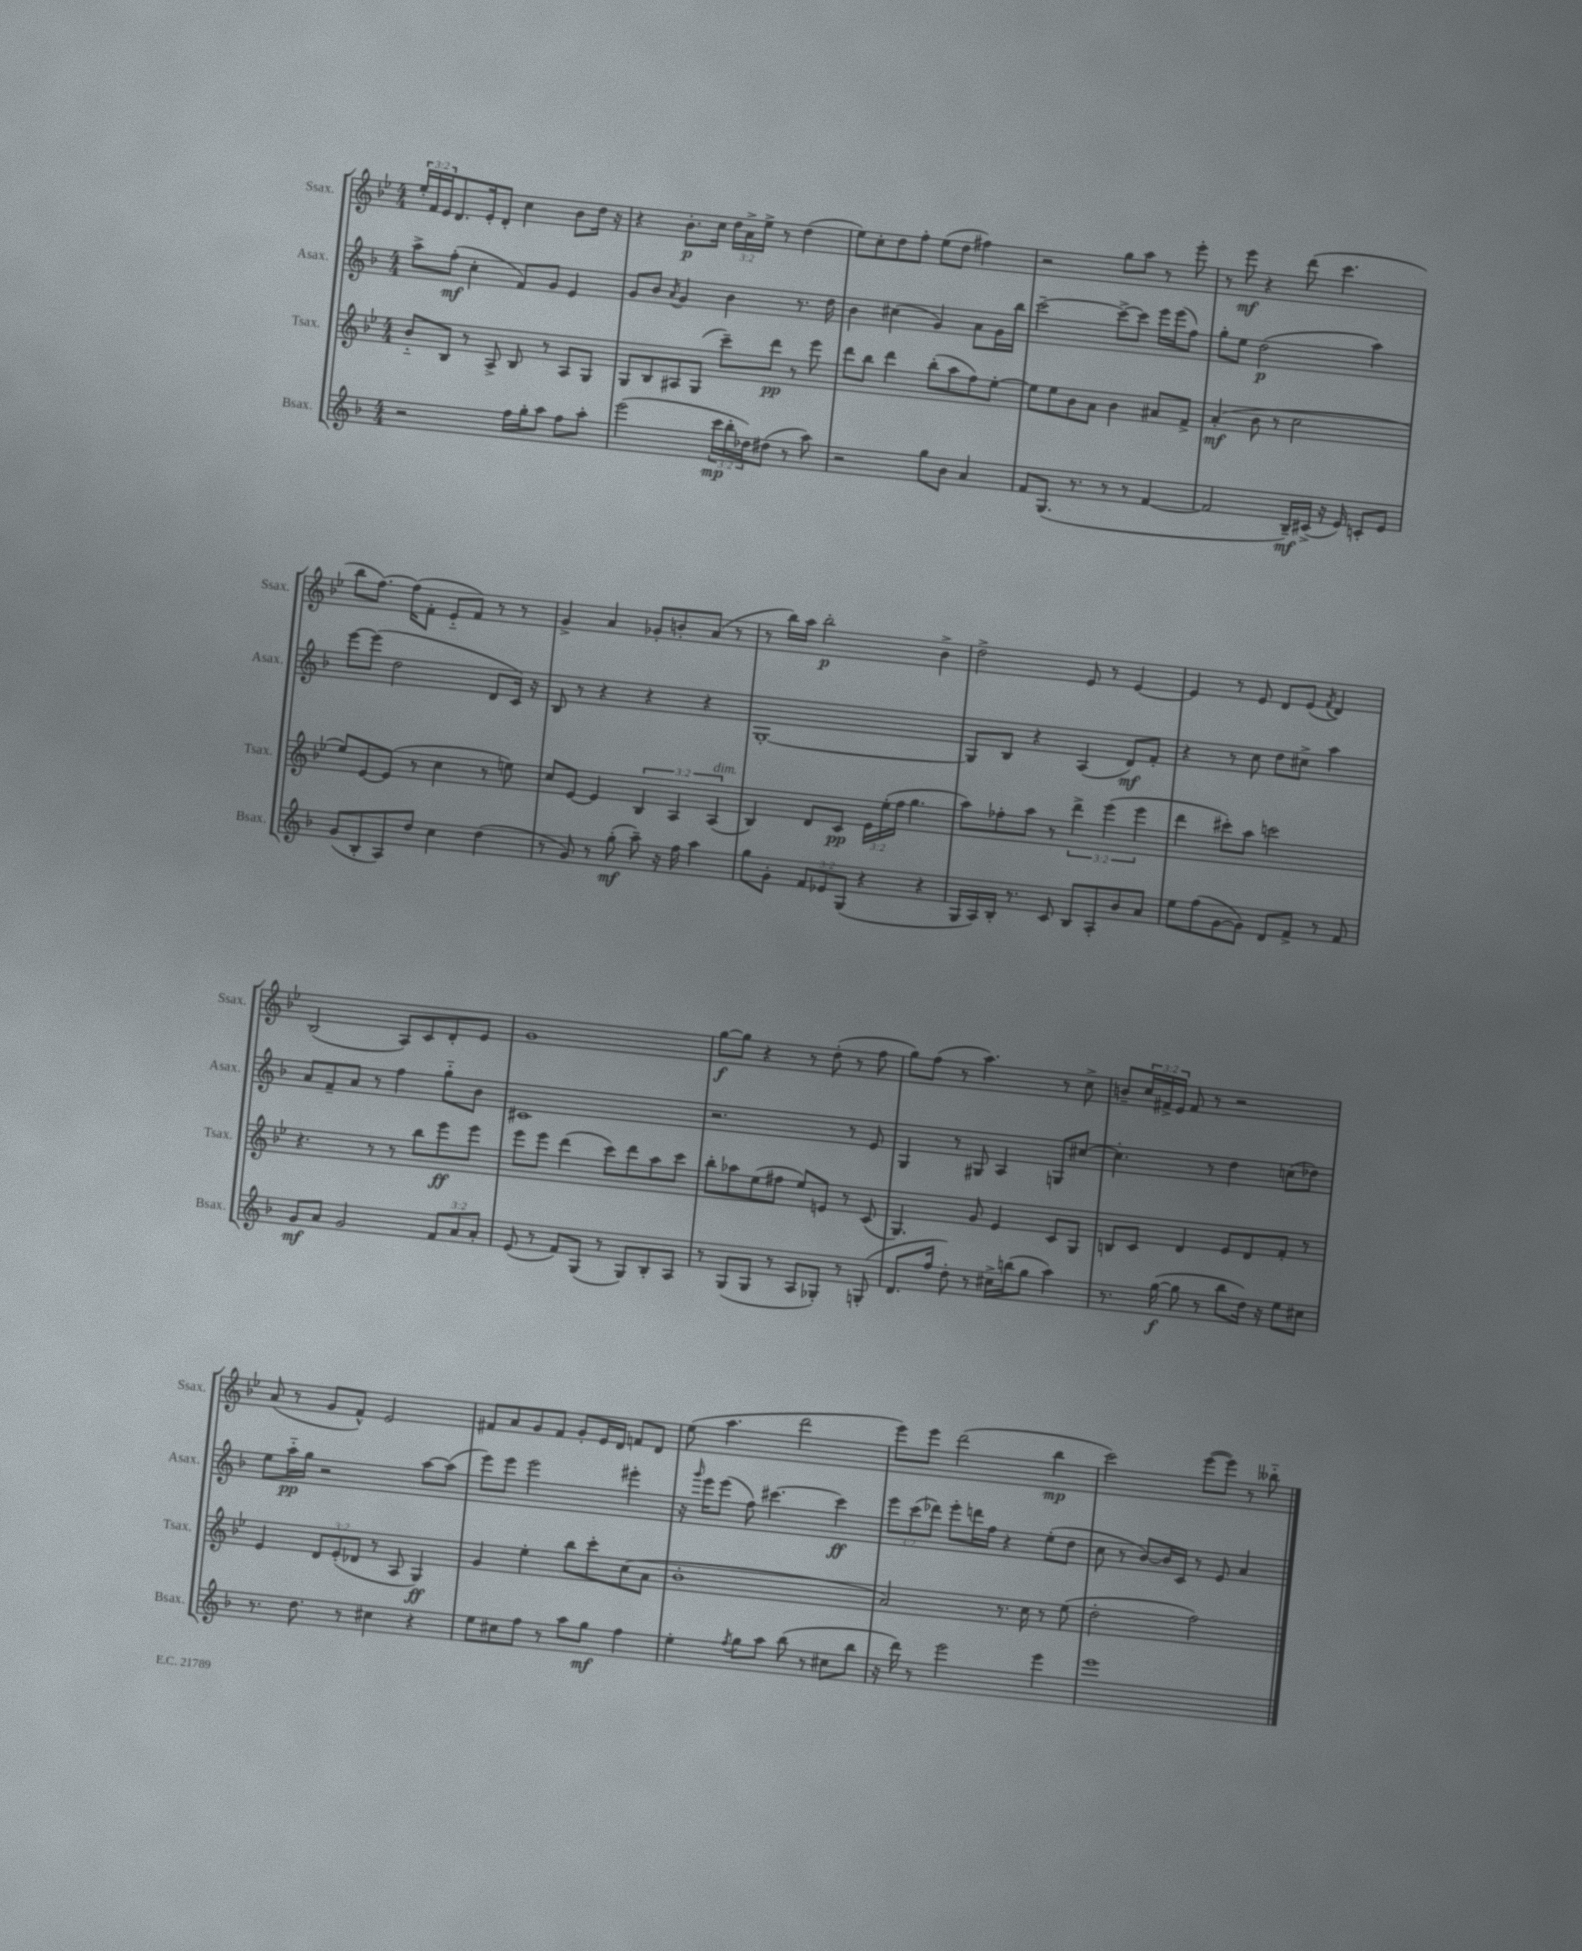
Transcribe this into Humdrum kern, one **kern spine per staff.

**kern	**kern	**kern	**kern
*staff4	*staff3	*staff2	*staff1
*clefG2	*clefG2	*clefG2	*clefG2
*k[b-]	*k[b-e-]	*k[b-]	*k[b-e-]
*M4/4	*M4/4	*M4/4	*M4/4
2r	8b-'~	8aa^	24ee-'
.	.	.	24f
.	.	.	24e-
.	8B-	(8ff'	8.d
.	8r	4cc'	.
.	.	.	16e-'
.	8A^	.	8d'
16ff	8B-	8f)	4cc
16gg'	.	.	.
8aa	8r	8g	.
8ff	8A	4e	8b-
8aa'	8G	.	16dd
.	.	.	16r
=	=	=	=
(2eee	8G	8g	4r
.	8B-	8b-	.
.	.	8qa	.
.	8A#	4g	8.b-'
.	(8G	.	.
.	.	.	16cc
24ccc	8ccc~)	4b-	24dd
24bb-'	.	.	24a^
24dd-)	.	.	24ee-^
(8dd#	8ddd	.	8r
8r	8r	8.r	(4dd
8aa)	8eee-	.	.
.	.	16dd	.
=	=	=	=
2r	8ddd	4b-	8ee-)
.	8bb-	.	8cc'
.	4ddd	(4cc#	8dd
.	.	.	8ff'
8gg	(8bb-'	4g)	(8ee-
8b-	8aa	.	8dd
4a	8ff)	8a	4ff#)
.	[8ee-'	16g	.
.	.	16bb-	.
=	=	=	=
8f	8ee-]	[2ccc~	2r
(8.G	8ee-	.	.
.	8b-	.	.
8.r	.	.	.
.	8a	.	.
8r	4b-	8ccc^_	8gg
8r	.	8ccc]	8aa
[4f	8a#	16eee	8r
.	.	(16eee	.
.	8f^	8ff)	8eee-'
=	=	=	=
2f]	(4a'	8gg'	8r
.	.	8ee	8eee-
.	8b-	(2dd	4r
.	8r	.	.
16B-~)	2cc	.	(8ddd
(16c#^	.	.	.
16r	.	.	4.ccc
16e)	.	.	.
8c'	.	4aa)	.
8e	.	.	.
=	=	=	=
(8g	8ee-)	[8eee	8bb-
8B-'	[8e-	(8eee]	[8.ff)
8A)	(8e-]	2dd	.
.	.	.	(16ff]
8dd	8r	.	8f'
4cc	4cc	.	8e-'~
.	.	.	8f)
(4dd	8r	8d	8r
.	8ee)	16c)	8r
.	.	16r	.
=	=	=	=
8r	8cc	8B-	4g^
8g)	[8e-	8r	.
8r	4e-]	4r	4a
(8gg'	.	.	.
8aa~)	6B-	4r	8g-'
16r	.	.	8b'
.	6A	.	.
16ff	.	.	.
4aa	.	4r	(8a
.	(6A	.	.
.	.	.	8r
=	=	=	=
8gg	4B-)	[1G'	8r
8g'	.	.	16bb-)
.	.	.	16aa
12f	8d	.	2bb-'
12e-	.	.	.
.	8c	.	.
(12G	.	.	.
4r	24e-	.	.
.	(24ee-'	.	.
.	24ff	.	.
.	4.gg	.	.
4r	.	.	4b-^
=	=	=	=
16G	8aa)	8G]	2dd^
16A)	.	.	.
16B-'	8ff-'	8B-	.
8.r	.	.	.
.	8aa	4r	.
8c	8r	.	.
8B-	6ddd^	(4A	8e-
8A'	.	.	8r
.	(6eee-	.	.
8b-	.	8d)	[4e-
.	6eee-	.	.
8a	.	8f'	.
=	=	=	=
8ee	4ddd	4r	4e-]
(8ff	.	.	.
[8g	8ccc#')	8r	8r
8g])	8aa	8cc	8e-
8d	2ccc	8dd	8d
8f^	.	8cc#^	(8e-
.	.	.	8qf
8r	.	4aa	4d)
8f	.	.	.
=	=	=	=
8g	4.r	8a	(2B-
8a	.	8f~	.
2g	.	8a	.
.	8r	8r	.
.	8r	4ff	8A)
.	8bb-	.	8c
12f	8eee-	8gg'~	8d'
12a	.	.	.
.	8eee-	8b-	8e-
12a'	.	.	.
=	=	=	=
(8e	8eee-	1c#	1g
8r	8eee-	.	.
8f)	(4ddd	.	.
(8G	.	.	.
8r	8ccc)	.	.
8G)	8ddd	.	.
8B-'	8aa	.	.
8A	8ccc	.	.
=	=	=	=
8r	8bb-'	2.r	[8gg
(8G	8aa-	.	8gg]
8G	(8ee-	.	4r
8r	8ff#	.	.
8A	8ee-)	.	8r
8G-')	8e	.	(8dd'
8r	8r	8r	8r
(8G'	(8c	8e	8ff
=	=	=	=
8.d	4.G)	4G	8gg)
.	.	.	(8ff
16ff	.	.	.
8dd')	.	8r	8r
8r	8g	8G#	4.aa)
16cc#^	4e-	4A	.
(16bb	.	.	.
8gg	.	.	.
4aa)	8c	8G	8r
.	8G	[8cc#	8cc^
=	=	=	=
8.r	8B	4.cc#']	8b~
.	8c	.	24cc
.	.	.	24f#^
([16gg	.	.	.
.	.	.	24e-
8gg]	4d	.	8f#
8r	.	8r	8r
8bb-	8e-	4dd	2r
16dd)	8d	.	.
16r	.	.	.
8ee	8f'	(8cc	.
8cc#	8r	8dd-)	.
=	=	=	=
8.r	4e-	8ee	(8a
.	.	16aa'~	8r
8.dd	.	16gg	.
.	12d	2r	8g
.	(12e-'	.	.
8r	.	.	8f^^)
.	12d-	.	.
4cc#	8r	.	2e-
.	8A	.	.
4r	4G)	[8aa	.
.	.	(8aa]	.
=	=	=	=
8ee	4g	8eee)	8f#
8cc#	.	8eee	8a
8ff	4ee-'	2eee	8g
8r	.	.	8f#
8aa	8bb-	.	8g'
8gg	8ccc'	.	16e-
.	.	.	16d
4ff	(8cc	4eee#'	8f
.	8a	.	8d
=	=	=	=
4ee'	1b-'	16r	(8ee-
.	.	16qqggg	.
.	.	16eee	.
.	.	(8eee	4.aa
8qff	.	.	.
8gg	.	8ff)	.
8aa	.	[4.ccc#	.
(8bb-	.	.	2ddd
8r	.	.	.
8cc#	.	4ccc#]	.
8bb-	.	.	.
=	=	=	=
16r	2a)	12eee	8eee-)
16ddd)	.	.	.
.	.	(12ccc	.
8r	.	.	8eee-
.	.	12ddd-)	.
2eee	.	8eee'	(2ddd
.	.	16ddd	.
.	.	16ff	.
.	8.r	4r	.
.	16cc	.	.
4eee	8r	(8ee'	4bb-
.	(8ee-	8dd	.
=	=	=	=
1eee	2dd'	8cc	2ccc)
.	.	8r	.
.	.	[8b-)	.
.	.	16b-]	.
.	.	16c	.
.	2ff)	8r	([8eee-
.	.	8e	8eee-])
.	.	4a	8r
.	.	.	8bb--'~
==	==	==	==
*-	*-	*-	*-
